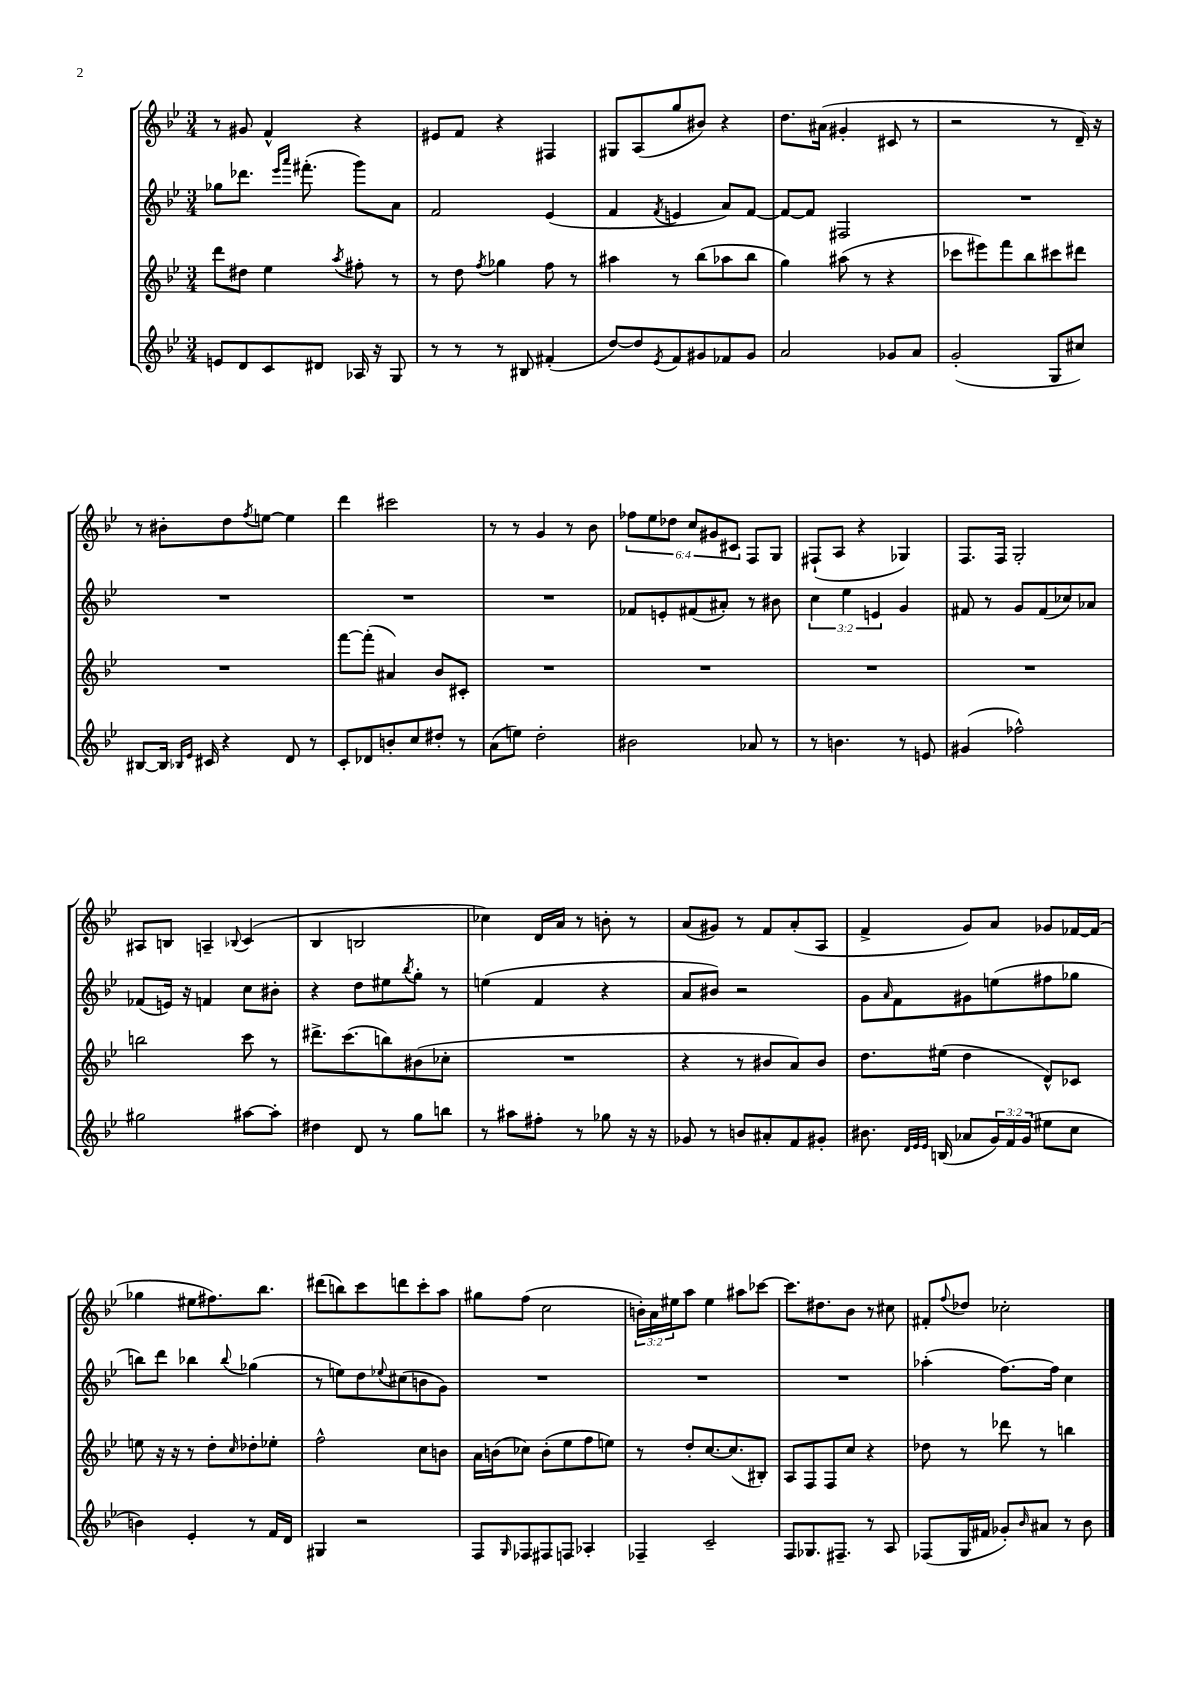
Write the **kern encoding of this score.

**kern	**kern	**kern	**kern
*staff4	*staff3	*staff2	*staff1
*clefG2	*clefG2	*clefG2	*clefG2
*k[b-e-]	*k[b-e-]	*k[b-e-]	*k[b-e-]
*M3/4	*M3/4	*M3/4	*M3/4
8e	8ddd	8gg-	8r
8d	8dd#	8.ddd-	8g#
8c	4ee-	.	4f^^
.	.	16qqeee-	.
.	.	16qqaaa	.
.	.	(8.fff#'	.
8d#	.	.	.
.	8qaa	.	.
16A-	8ff#'	8ggg)	4r
16r	.	.	.
8G	8r	8a	.
=	=	=	=
8r	8r	2f	8e#
8r	8dd	.	8f
.	8qff	.	.
8r	4gg-	.	4r
8B#	.	.	.
(4f#'	8ff	(4e-	4F#
.	8r	.	.
=	=	=	=
[8dd)	4aa#	4f	8G#
8dd]	.	.	(8A
8qe-	.	8qf	.
8f	8r	4e	8gg
8g#	(8bb-	.	8b#)
8f-	8aa-	8a)	4r
8g#	8bb-	[8f	.
=	=	=	=
2a	4gg)	8f_	8.dd
.	.	8f]	.
.	.	.	(16a#
.	(8aa#	2F#	4g#'
.	8r	.	.
8g-	4r	.	8c#
8a	.	.	8r
=	=	=	=
(2g'	8ccc-	2.r	2r
.	8eee#)	.	.
.	8fff	.	.
.	8bb-	.	.
8G	8ccc#	.	8r
8cc#)	8ddd#	.	16d~)
.	.	.	16r
=	=	=	=
[8B#	2.r	2.r	8r
16B#]	.	.	8b#'
16qqB-	.	.	.
16qqe-	.	.	.
16c#	.	.	.
4r	.	.	8dd
.	.	.	8qff
.	.	.	[8ee
8d	.	.	4ee]
8r	.	.	.
=	=	=	=
8c'	[8fff	2.r	4ddd
8d-	(8fff']	.	.
8b'	4a#)	.	2ccc#
8cc	.	.	.
8dd#'	8b-	.	.
8r	8c#'	.	.
=	=	=	=
(8a	2.r	2.r	8r
8ee)	.	.	8r
2dd'	.	.	4g
.	.	.	8r
.	.	.	8b-
=	=	=	=
2b#	2.r	8f-	12ff-
.	.	.	12ee-
.	.	8e'	.
.	.	.	12dd-
.	.	(8f#	12cc
.	.	.	12g#
.	.	8a#')	.
.	.	.	12c#
8a-	.	8r	8F
8r	.	8b#	8G
=	=	=	=
8r	2.r	6cc	(8F#`
4.b	.	.	8A
.	.	6ee-	.
.	.	.	4r
.	.	6e	.
8r	.	4g	4G-)
8e	.	.	.
=	=	=	=
(4g#	2.r	8f#	8.F
.	.	8r	.
.	.	.	16F
2ff-^^)	.	8g	2G'
.	.	(8f#	.
.	.	8cc-)	.
.	.	8a-	.
=	=	=	=
2gg#	2bb	(8f-	8A#
.	.	16e)	8B
.	.	16r	.
.	.	4f	4A~
.	.	.	8qqB-
[8aa#	8ccc	8cc	(4c
8aa#']	8r	8b#'	.
=	=	=	=
4dd#	8.ddd#^	4r	4B-
.	(8.ccc	.	.
8d	.	8dd	2B
8r	8bb)	8ee#	.
.	.	8qbb-	.
8gg	(8b#	8gg'	.
8bb	8cc-'	8r	.
=	=	=	=
8r	2.r	(4ee	4cc-)
8aa#	.	.	.
8ff#'	.	4f	16d
.	.	.	16a
8r	.	.	8r
8gg-	.	4r	8b'
16r	.	.	8r
16r	.	.	.
=	=	=	=
8g-	4r	8a	(8a
8r	.	8b#)	8g#)
8b	8r	2r	8r
8a#'	8b#	.	8f
8f	8a)	.	(8a'
8g#'	8b#	.	8A
=	=	=	=
8.b#	8.dd	8g	4f^
.	.	16qqa	.
.	.	8f	.
32qqd	.	.	.
32qqe-	.	.	.
32qqe-	.	.	.
(16B	(16ee#	.	.
8a-	4dd	8g#	8g)
24g)	.	(8ee	8a
24f	.	.	.
(24g	.	.	.
8ee#	8d^^)	8ff#	8g-
8cc	8c-	8gg-	[16f-
.	.	.	(16f-]
=	=	=	=
4b)	8ee	8bb)	4gg-
.	16r	8ddd	.
.	16r	.	.
4e-'	8r	4bb-	8ee#
.	8dd'	.	8.ff#)
.	16qqcc	8qqbb-	.
8r	8dd-'	(4gg-	.
.	.	.	8.bb-
16f	8ee-'	.	.
16d	.	.	.
=	=	=	=
4G#	2ff^^	8r	(8ddd#
.	.	8ee)	8bb)
2r	.	8dd	8ccc
.	.	8qqee-	.
.	.	(8cc#	8ddd
.	8cc	8b	8ccc'
.	8b	8g)	8aa
=	=	=	=
8F	16a	2.r	8gg#
.	(16b	.	.
16qqG	.	.	.
8F-	8cc-)	.	(8ff
8F#	(8b'	.	2cc
8F	8ee-	.	.
4A-'	8ff	.	.
.	8ee)	.	.
=	=	=	=
4F-~	8r	2.r	24b')
.	.	.	24a
.	.	.	24ee#
.	8dd'	.	8aa
2c~	[8.cc	.	4ee#
.	(8.cc]	.	.
.	.	.	8aa#
.	8B#')	.	[8ccc-
=	=	=	=
8F	8A	2.r	8.ccc-]
8.G-	8F	.	.
.	.	.	8.dd#
.	8F	.	.
8.F#~	.	.	.
.	8cc	.	8b-
8r	4r	.	8r
8A	.	.	8cc#
=	=	=	=
(8F-	8dd-	(4aa-'	8f#'
.	.	.	8qqff
16G	8r	.	8dd-
16f#	.	.	.
8g-')	8ddd-	[8.ff)	2cc-'
16qqb-	.	.	.
8a#	8r	.	.
.	.	16ff]	.
8r	4bb	4cc	.
8b-	.	.	.
==	==	==	==
*-	*-	*-	*-
